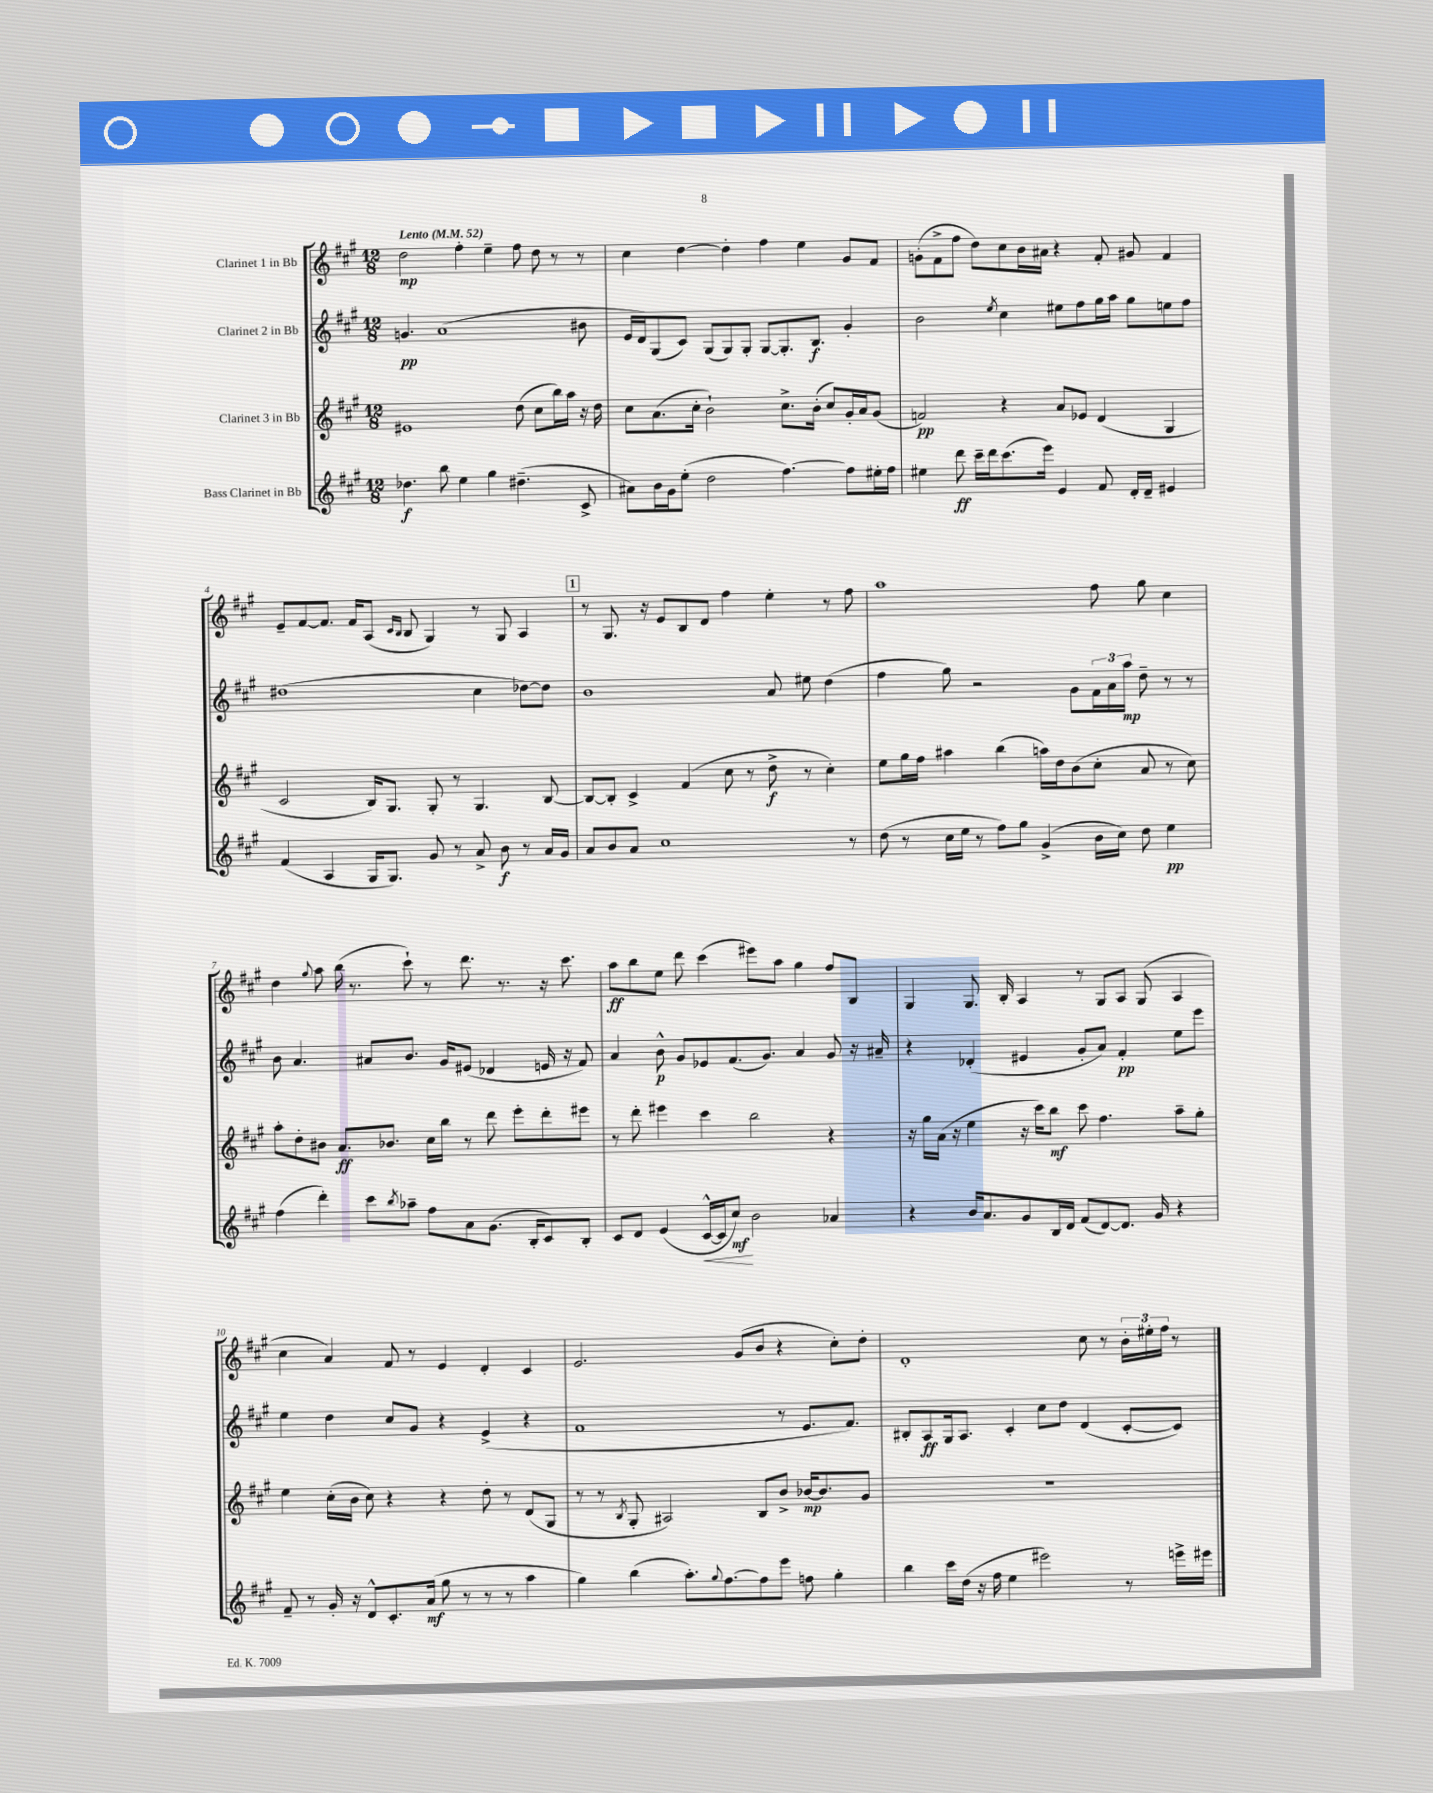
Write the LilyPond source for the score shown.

<<
\new StaffGroup <<
\new Staff = "s0" \with { instrumentName = "Clarinet 1 in Bb" } {
    \clef treble \key a \major \numericTimeSignature \time 12/8 \tempo "Lento" 4 = 52
    d''2\mp fis''4-. e''4-- fis''8 d''8 r8 r8 |
    cis''4 d''4~ d''4-. fis''4 e''4 gis'8 fis'8 |
    g'8-.( fis'8-> fis''8 d''8) cis''8 b'16 ais'16 r4 fis'8-. gis'8 fis'4 |
    e'8-- fis'8~ fis'8. fis'16 a8( \grace { cis'16 b16 } b8 gis4) r8 gis8 a4 |
    \mark \markup { \box "1" } r8 gis8. r16 e'8 b8 d'8 fis''4 e''4-. r8 fis''8 |
    a''1 fis''8 gis''8 cis''4 |
    d''4 \appoggiatura { gis''8 } a''8 b''16( r8. cis'''8-!) r8 d'''8. r8. r16 cis'''8. |
    a''8\ff b''8 e''8 d'''8 cis'''4( eis'''8) a''8 gis''4 fis''8 b8 |
    gis4 gis8. b16-. a4 r8 gis8 a8 gis8( a4 |
    cis''4 a'4) fis'8 r8 e'4 d'4-. cis'4 |
    e'2. gis'8( b'8 r4 cis''8-.) d''8-. |
    d'1-. cis''8 r8 \tuplet 3/2 { b'16-. eis''16-. fis''16 } r8 \bar "|." |
}
\new Staff = "s1" \with { instrumentName = "Clarinet 2 in Bb" } {
    \clef treble \key a \major \numericTimeSignature \time 12/8
    g'4.\pp a'1( bis'8 |
    e'16 d'16) gis8( cis'8) gis8( gis8) gis8-. gis8~ gis8.-. b8.\f gis'4-. |
    b'2 \acciaccatura { e''8 } cis''4 eis''8 fis''8 gis''16 a''16 gis''8 e''8 fis''8 |
    dis''1( cis''4 des''8~) des''8 |
    \mark \markup { \box "1" } b'1 a'8 eis''8 d''4( |
    fis''4 gis''8) r2 gis'8 \tuplet 3/2 { fis'16 a'16 a''16\mp } d''8-- r8 r8 |
    b'8 a'4. ais'8 b'8. gis'16 eis'8( des'4 e'16 r16 fis'8) |
    a'4 b'8-^\p gis'8 ees'8 fis'8.( gis'8.) a'4 gis'8 r16 ais'16-- |
    r4 des'4-.( eis'4 gis'8-. a'8) fis'4-.\pp e''8 e'''8 |
    e''4 d''4 cis''8 gis'8 r4 e'4->( r4 |
    fis'1 r8 e'8. fis'8.) |
    bis8-. a8\ff gis16 a8. cis'4-. cis''8 d''8 d'4( cis'8~-. cis'8) \bar "|." |
}
\new Staff = "s2" \with { instrumentName = "Clarinet 3 in Bb" } {
    \clef treble \key a \major \numericTimeSignature \time 12/8
    eis'1 d''8( cis''8 b''16) a''16 r16 d''16 |
    cis''8 a'8.( cis''16-. b'2-!) cis''8.-> b'16-.( cis''8) gis'16-. a'16 gis'8( |
    f'2\pp) r4 a'8 ees'8 d'4( gis4 |
    cis'2 b16) gis8. gis8-. r8 gis4. b8~ |
    \mark \markup { \box "1" } b8~ b8-. cis'4-> fis'4( cis''8 r8 d''8->\f r8 cis''4-.) |
    e''8 gis''16 fis''16 ais''4 b''4( a''16) d''16 b'8( cis''8-. a'8 r8 cis''8) |
    a''8-. d''8-. bis'8 a'8.\ff bes'8. cis''16 b''16 r8 d'''8 e'''8-. d'''8-. eis'''8 |
    r8 d'''8-. eis'''4 cis'''4 b''2 r4 |
    r16 gis''16 a'16( r16 e''4 r16 cis'''16) b''8\mf cis'''8 fis''4. a''8-- gis''8-. |
    e''4 cis''16-.( b'16 cis''8) r4 r4 d''8-. r8 d'8( gis8 |
    r8 r8 \acciaccatura { b8 } gis8-. ais2) b8 b'8-> bes'16~\mp bes'8. gis'8 |
    R1. \bar "|." |
}
\new Staff = "s3" \with { instrumentName = "Bass Clarinet in Bb" } {
    \clef treble \key a \major \numericTimeSignature \time 12/8
    des''4.\f b''8 e''4 gis''4 dis''4.--( cis'8-> |
    ais'8) b'16 gis'16 e''8-.( d''2 fis''4.~) fis''8 eis''16-. fis''16 |
    eis''4 d'''8\ff cis'''16-- d'''16 cis'''8.( e'''16) e'4 fis'8 d'16-. d'16-- eis'4 |
    fis'4( a4 gis16 gis8.) gis'8 r8 a'8-> b'8\f r8 a'16 gis'16 |
    \mark \markup { \box "1" } a'8 b'8 a'8 cis''1 r8 |
    d''8( r8 cis''16 e''16 r8 fis''8) gis''8 gis'4->( b'16 cis''16) d''8 e''4\pp |
    fis''4( d'''4-.) cis'''8 \acciaccatura { b''8 } aes''8-- fis''8 a'8 gis'8.( b16-. cis'8) b8-. |
    cis'8 d'8 e'4( cis'16~-^\< cis'16 cis''8\mf\!) b'2 aes'4 |
    r4 b'16 a'8. gis'8 b16 d'16 fis'8( d'8~) d'8. gis'16 r4 |
    fis'8-- r8 gis'16-. r16 d'8-^ cis'8.-. a'16\mf( gis''8 r8 r8 r8 a''4 |
    gis''4) b''4( a''8.-.) \appoggiatura { gis''8 } fis''8.~ fis''8 e'''8 f''8 gis''4-. |
    b''4 cis'''16 d''16( r16 fis''16 e''4 eis'''2) r8 e'''16-> eis'''16 \bar "|." |
}
>>
>>
